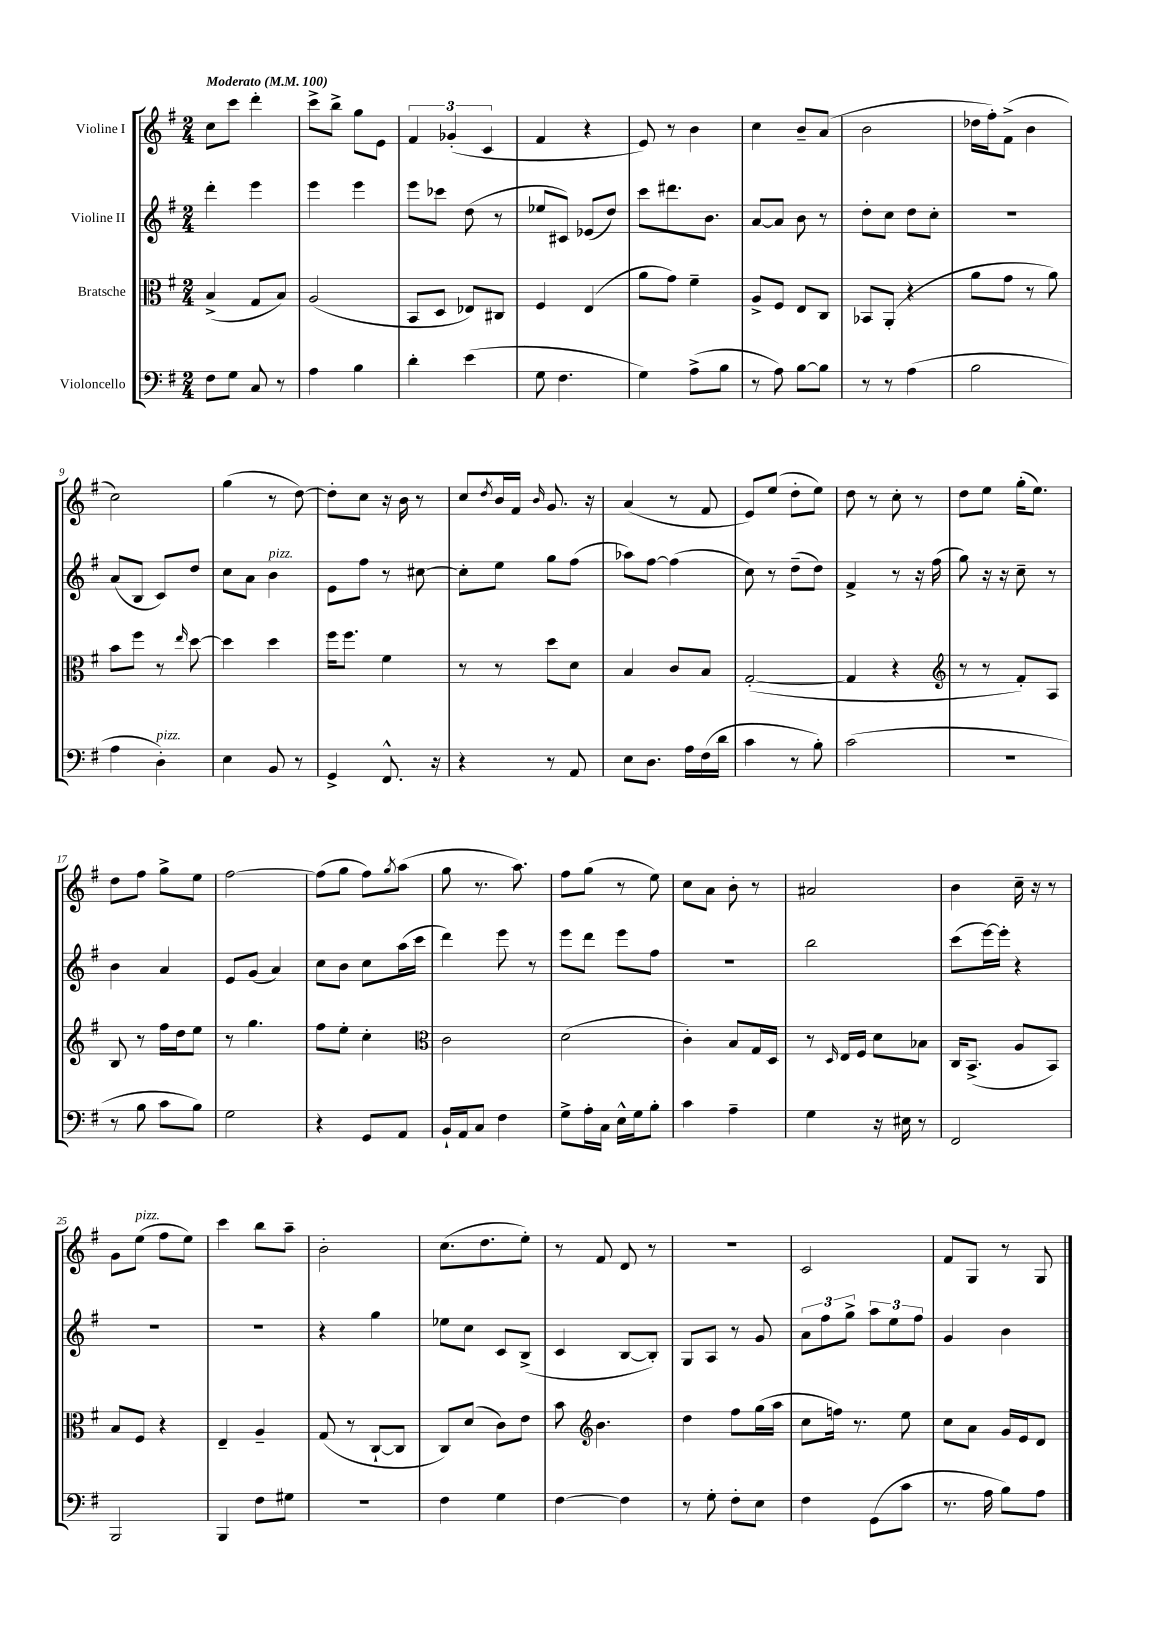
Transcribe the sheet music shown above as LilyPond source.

<<
\new StaffGroup <<
\new Staff = "s0" \with { instrumentName = "Violine I" } {
    \clef treble \key g \major \numericTimeSignature \time 2/4 \tempo "Moderato" 4 = 100
    c''8 c'''8 d'''4-. |
    c'''8-> b''8-> g''8 e'8 |
    \tuplet 3/2 { fis'4 ges'4-.( c'4 } |
    fis'4 r4 |
    e'8) r8 b'4 |
    c''4 b'8-- a'8( |
    b'2 |
    des''16 fis''16-.) fis'8->( b'4 |
    c''2) |
    g''4( r8 d''8~) |
    d''8-. c''8 r16 b'16 r8 |
    c''8 \acciaccatura { d''8 } b'16 fis'16 \grace { b'16 } g'8. r16 |
    a'4( r8 fis'8 |
    e'8) e''8( d''8-. e''8) |
    d''8 r8 c''8-. r8 |
    d''8 e''8 g''16-.( e''8.) |
    d''8 fis''8 g''8-> e''8 |
    fis''2~ |
    fis''8( g''8 fis''8) \acciaccatura { g''8 } a''8( |
    g''8 r8. a''8.) |
    fis''8 g''8( r8 e''8) |
    c''8 a'8 b'8-. r8 |
    ais'2 |
    b'4 c''16-- r16 r8 |
    g'8 e''8^\markup { \italic "pizz." }( fis''8 e''8) |
    c'''4 b''8 a''8-- |
    b'2-. |
    c''8.( d''8. e''8-.) |
    r8 fis'8 d'8 r8 |
    r2 |
    c'2 |
    fis'8 g8 r8 g8 \bar "|." |
}
\new Staff = "s1" \with { instrumentName = "Violine II" } {
    \clef treble \key g \major \numericTimeSignature \time 2/4
    d'''4-. e'''4 |
    e'''4 e'''4 |
    e'''8 ces'''8 d''8( r8 |
    ees''8 cis'8) ees'8( d''8) |
    c'''8 dis'''8. b'8. |
    a'8~ a'8 b'8 r8 |
    d''8-. c''8 d''8 c''8-. |
    R2 |
    a'8( b8 c'8) d''8 |
    c''8 a'8 b'4^\markup { \italic "pizz." } |
    e'8 fis''8 r8 cis''8~ |
    cis''8-. e''8 g''8 fis''8( |
    aes''8) fis''8~ fis''4( |
    c''8) r8 d''8--( d''8) |
    fis'4-> r8 r16 fis''16( |
    g''8) r16 r16 c''8-- r8 |
    b'4 a'4 |
    e'8 g'8( a'4) |
    c''8 b'8 c''8 a''16( c'''16 |
    d'''4) e'''8 r8 |
    e'''8 d'''8 e'''8 fis''8 |
    r2 |
    b''2 |
    c'''8( e'''16~) e'''16-. r4 |
    R2 |
    R2 |
    r4 g''4 |
    ees''8 c''8 c'8 b8->( |
    c'4 b8~ b8-.) |
    g8 a8 r8 g'8 |
    \tuplet 3/2 { a'8 fis''8 g''8-> } \tuplet 3/2 { a''8 e''8 fis''8 } |
    g'4 b'4 \bar "|." |
}
\new Staff = "s2" \with { instrumentName = "Bratsche" } {
    \clef alto \key g \major \numericTimeSignature \time 2/4
    b4->( g8 b8) |
    a2( |
    b,8 d8 ees8) cis8 |
    fis4 e4( |
    a'8 g'8) fis'4-- |
    a8-> fis8 e8 c8 |
    bes,8 a,8-.( r4 |
    a'8 g'8 r8 a'8) |
    b'8 fis''8 r8 \grace { e''16 } d''8~ |
    d''4 d''4 |
    fis''16 fis''8. fis'4 |
    r8 r8 d''8 d'8 |
    b4 c'8 b8 |
    g2~-.( |
    g4 r4 |
    \clef treble r8 r8 fis'8-.) a8 |
    b8 r8 fis''16 d''16 e''8 |
    r8 g''4. |
    fis''8 e''8-. c''4-. |
    \clef alto c'2 |
    d'2( |
    c'4-.) b8 g16 d16 |
    r8 \grace { d16 } e16 fis16 d'8 bes8 |
    c16 b,8.->( a8 b,8) |
    b8 fis8 r4 |
    e4-- a4-- |
    g8( r8 c8~-! c8 |
    c8) d'8( c'8) e'8 |
    b'8 \clef treble b'4. |
    d''4 fis''8 g''16( a''16 |
    c''8 f''16) r8. e''8 |
    c''8 a'8 g'16 e'16 d'8 \bar "|." |
}
\new Staff = "s3" \with { instrumentName = "Violoncello" } {
    \clef bass \key g \major \numericTimeSignature \time 2/4
    fis8 g8 c8 r8 |
    a4 b4 |
    d'4-. e'4( |
    g8 fis4. |
    g4) a8->( b8 |
    r8 a8) b8~ b8 |
    r8 r8 a4( |
    b2 |
    a4 d4-.^\markup { \italic "pizz." }) |
    e4 b,8 r8 |
    g,4-> fis,8.-^ r16 |
    r4 r8 a,8 |
    e8 d8. a16 fis16( d'16 |
    c'4 r8 b8-.) |
    c'2( |
    R2 |
    r8 b8 c'8 b8) |
    g2 |
    r4 g,8 a,8 |
    b,16-! a,16 c8 fis4 |
    g8-> a16-. c16 e16-^ g16 b8-. |
    c'4 a4-- |
    g4 r16 eis16 r8 |
    fis,2 |
    b,,2 |
    b,,4 fis8 gis8 |
    r2 |
    fis4 g4 |
    fis4~ fis4 |
    r8 g8-. fis8-. e8 |
    fis4 g,8( c'8 |
    r8. a16 b8) a8 \bar "|." |
}
>>
>>
